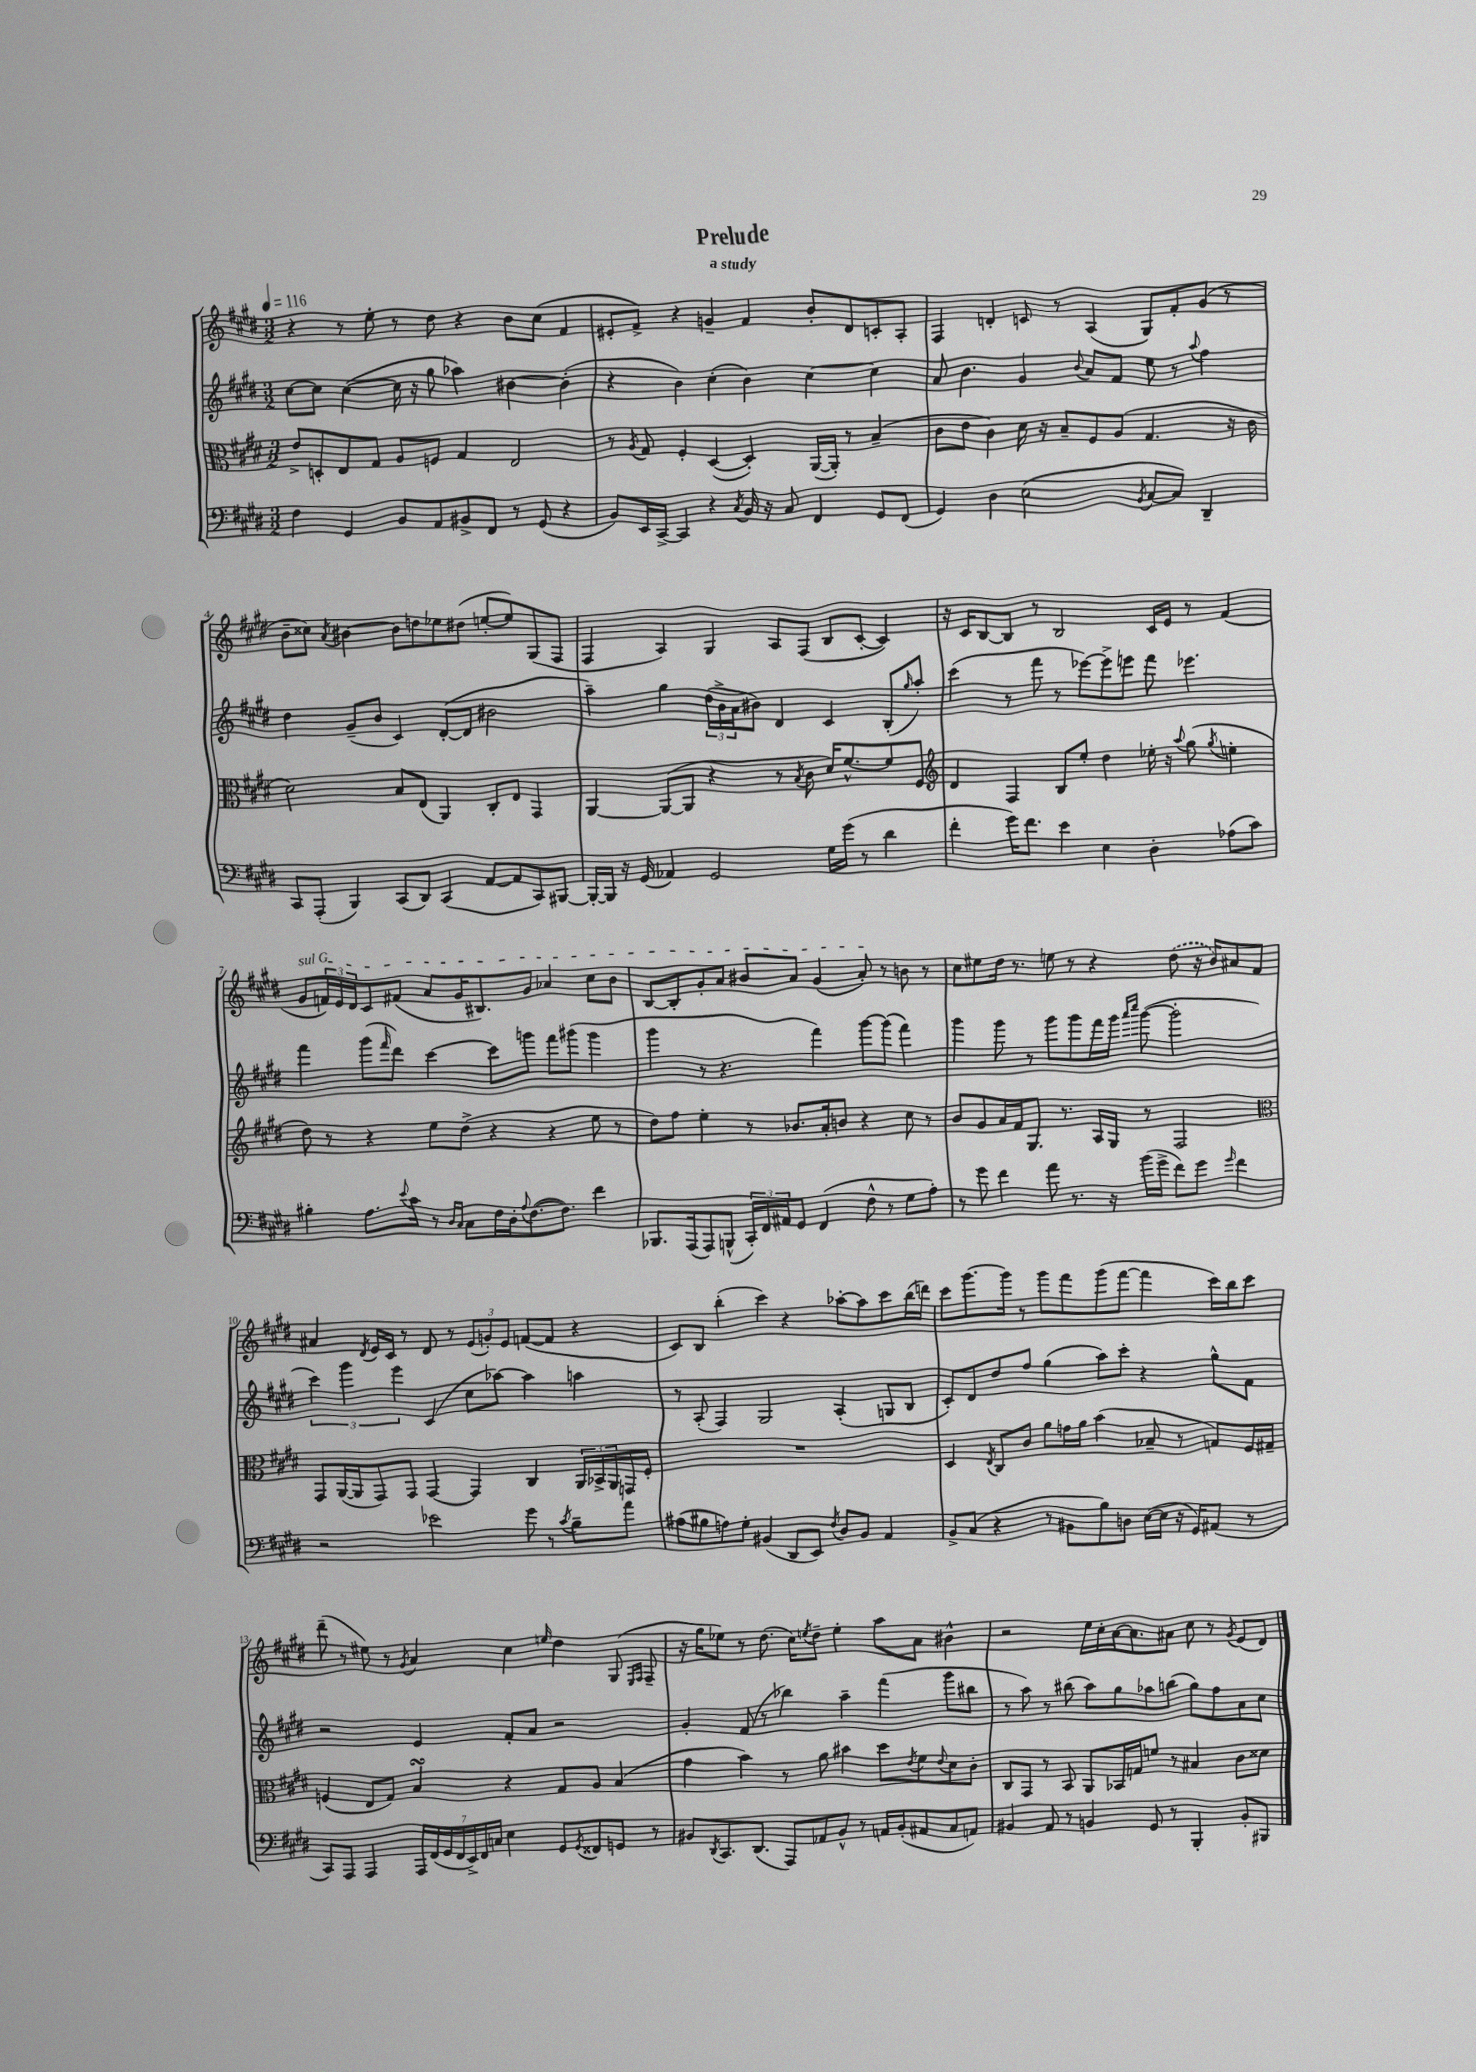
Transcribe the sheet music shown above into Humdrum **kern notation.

**kern	**kern	**kern	**kern
*part4	*part3	*part2	*part1
*staff4	*staff3	*staff2	*staff1
*clefF4	*clefC3	*clefG2	*clefG2
*k[f#c#g#d#]	*k[f#c#g#d#]	*k[f#c#g#d#]	*k[f#c#g#d#]
*M3/2	*M3/2	*M3/2	*M3/2
*MM116	*MM116	*MM116	*MM116
=1	=1	=1	=1
4F#\	8e^/L	[8cc#\L	4r
.	8Dn'/	8cc#\J]	.
4GG#/	8E/	([4cc#\	8r
.	8G#/J	.	8ee'\
8BB/L	8A/L	16cc#\]	8r
.	.	16r	.
8AA/	8Fn/J	8gg#\	8dd#\
8BB#X^/	4G#/	4aa-X\)	4r
8FF#/J	.	.	.
8r	2E/	[4b#X\	8b\L
(8GG#/	.	.	(8cc#\J
4r	.	(4b#'\]	4f#/
=2	=2	=2	=2
8BB/L)	8r	4r	8e#X'/L
.	8qA/	.	.
16EE/L	8G#/	.	8f#^/J)
[16CC#^/JJ	.	.	.
4CC#/]	4F#'/	4b\)	4r
4r	([4D#/	(4cc#'\	4gn~/
8qC#/	.	.	.
16BB/	4D#'/])	4b\)	4f#/
16r	.	.	.
8C#/	.	.	.
4FF#/	([16AA/LL	[4cc#\	8b'/L
.	16AA'/JJ])	.	.
.	8r	.	8d#/
8GG#/L	(4B~/	4cc#\]	8cn'/
(8FF#/J	.	.	8A'/J
=3	=3	=3	=3
4GG#/)	8c#\L	8a/	4F#/
.	8e\J	4.b\	.
4D#\	4c#\)	.	4dn'/
(2E\	16d#\	4g#/	8cn/
.	16r	.	.
.	8B~/L	.	8r
.	.	8qqb/	.
.	8F#/	8a/L	(4A/
.	(8A/J	8f#/J	.
8qBB/	.	.	.
[8C#/L	4.G#/	8ee\	8G#/L)
8C#/J])	.	8r	8f#'/
.	.	8qqaa/	.
4DD#~/	.	4ff#\	(8g#/J
.	16r	.	8r
.	16c#\	.	.
!!LO:LB:g=z
=4	=4	=4	=4
8CC#/L	2d#\)	4dd#\	8b~\L
(8AAA'/J	.	.	8cc##X\J)
.	.	.	8qa/
4BBB/)	.	(8g#~/L	[4b#X\
.	.	8b/J	.
(8CC#/L	8B/L	4c#/)	8b#\L]
8DD#/J)	(8E/J	.	8ddn\
(4CC#/	4AA/)	([8d#'/L	8ee-X\
.	.	8d#/J]	(8dd#X\J
[8AA/L	8C#'/L	2b#X\	[8een'/L
8AA/]	8E/J	.	8ee/])
8CC#/)	4GG#/	.	(8G#/
[8BBB#X/J	.	.	8F#/J
=5	=5	=5	=5
16BBB#'/LL_	[4AA/	4aa~\)	4F#/
16BBB#/JJ]	.	.	.
16r	.	.	.
(16GG#/	.	.	.
4AA-X/)	(8AA/L_	4gg#\	4A/)
.	8AA/J]	.	.
2GG#/	4r	(24dd#\LL	4G#/
.	.	24b^\	.
.	.	24a\J	.
.	.	8b#X\J)	.
.	8r	4d#/	8A/L
.	8qB/	.	.
.	8c#\	.	(8F#/J
16G#\LL	16d#/KL)	4c#/	8B/L
(16g#\JJ	[8.f#^^/	.	.
8r	.	.	[8c#'/J
4d#\	8f#/]	(8B'/L	4c#/])
.	.	16qqgg#/	.
.	8F#/J	8aa'/J)	.
=6	=6	=6	=6
*	*clefG2	*	*
4f#'\	4d#/	(4ccc#\	16r
.	.	.	16c#/KL
.	.	.	[8B/
16g#\KL)	4F#/	8r	8B/J]
8.f#\J	.	.	.
.	.	8fff#\	8r
4e\	8B/L	8r	2B/
.	8ee'/J	[8eee-X\L)	.
4E\	4dd#\	8eee-^\]	.
.	.	8eeen\J	.
4D#'\	16ee-X'\	8fff#\	16c#/LL
.	16r	.	16e/JJ
.	8qqaa/	.	.
.	(8gg#\	4.eee-X\	8r
.	8qgg#/	.	.
(8A-X\L	4een'\	.	(4f#/
8c#\J)	.	.	.
!!LO:LB:g=z
=7	=7	=7	=7
!	!	!	!LO:TX:a:i:t=sul G
4B#X'\	8dd#\)	4fff#\	8g#/L
.	8r	.	24fn/L)
.	.	.	24e/
.	.	.	24d#/J
8.A\L	4r	(8ggg#\L	8c#/
.	.	16qqfff#/	.
.	.	8ddd#\J)	(8f#X/J
8qqe/	.	.	.
16c#\Jk	.	.	.
8r	8ee\L	[4ccc#\	8a/L
16qqD#/LL	.	.	.
16qqC#/JJ	.	.	.
8C#\L	(8dd#^\J	.	16g#/K
.	.	.	8.B#X/)
16F#\L	4r	8ccc#\L]	.
16D#'\J	.	.	.
8qqA/	.	.	.
([8.F#\	.	8gggn\J	8g#/J
.	4r	8fff#\L	4a-X/
8.F#\J])	.	.	.
.	.	(8ggg#X\J	.
4f#\	8ee\	4ggg#\	8cc#\L
.	8r	.	8b\J
=8	=8	=8	=8
8.BBB-X/L	8dd#\L)	4ggg#\	[8B/L
.	8ff#\J	.	8B'/]
(16AAA/k	.	.	.
8AAA/)	4ee'\	8r	8g#'/
(8BBBn^^/J	.	4.r	8a/J
24CC#'/LL)	8r	.	8b#X/L
24FF#/	.	.	.
24AA#X/J	.	.	.
8GG#/J	8.b-X/L	.	8a/J
(4FF#/	.	4fff#\)	(4g#/
.	16a'/k	.	.
.	8bn/J	.	.
8F#^^\	4r	[8ggg#\L	8a'/)
8r	.	(8ggg#\J]	8r
8G#\L	8cc#\	4fff#\)	8bn\
8A'\J)	8r	.	8r
=9	=9	=9	=9
8r	8b/L	4ggg#\	8cc#\L
8g#\	8g#/	.	8ee#X\
4f#\	16a/L	8ggg#\	16dd#\Jk
.	16f#/J	.	8.r
.	8.G#/J	8r	.
8a\	.	8ggg#\L	8een\
.	8.r	.	.
8.r	.	8ggg#\	8r
.	16A/LL	16fff#\L	4r
16r	16G#/JJ	16ggg#\JJ	.
.	.	16qqaaa/LL	.
.	.	16qqcccc#/JJ	.
(16b\LL	8r	([8ggg#\	.
16g#^\JJ	.	.	.
8f#\L)	2F#/	2ggg#'\]	(8dd#\
8g#\J	.	.	16r
.	.	.	16b/KL)
16qqg#/	.	.	.
4f#\	.	.	8a#X/
.	.	.	8f#/J
!!LO:LB:g=z
=10	=10	=10	=10
*	*clefC3	*	*
2r	8GG#/L	6ccc#\)	4a#X/
.	([16AA/L	.	.
.	.	6ggg#\	.
.	16AA/J]	.	.
.	.	.	8qd#/
.	8GG#/)	.	16e/LL
.	.	.	16c#/JJ
.	.	6eee\	.
.	8GG#/J	.	8r
2e-X\	[4GG#/	(4c#/	8d#/
.	.	.	8r
.	4GG#/]	8cc#\L	(12e/L
.	.	.	12gn'/)
.	.	[8aa-X\J)	.
.	.	.	12e/J
8g#\	4C#/	4aa-\]	([8fn/L
8r	.	.	8f/J]
8qc#/	.	.	.
8B~\L	24AA/LL	4aan\	4r
.	24BB-X^/	.	.
.	24AA/	.	.
8a\J	16GGn/	.	.
.	16F#'/JJ	.	.
=11	=11	=11	=11
(8A#X\L	1.r	8r	8c#/L)
8B#X\	.	(8A'/	8B/J
8An\)	.	4F#/)	(4bb'\
8G#'\J	.	.	.
(4BB#X/	.	2G#/	4ccc#\)
8DD#/L	.	.	4r
8EE/J)	.	.	.
8qF#/	.	.	.
8D#/L	.	(4A'/	[8aa-X'\L
8BB#/J	.	.	8aa-\]
4AA/	.	8Gn/L	8ccc#\
.	.	8B/J	(16bb\L
.	.	.	16dddn\JJ)
=12	=12	=12	=12
8BB^/L	4D#/	8c#'/L)	8ccc#\L
(8C#/J	.	8d#/	[8.ggg#\
.	8qE/	.	.
4r	8C#/L	8dd#/	.
.	.	.	16ggg#\Jk]
.	8c#/J	8ff#/J	8r
8r	8a\L	(4gg#\	8ggg#\L
8BB#X\L	16gn\L	.	8fff#\
.	16a\JJ	.	.
8B\)	(4b\	8aa\L)	(8ggg#\
8Dn\J	.	8ccc#'\J	[8fff#\J
([16E\LL	8B-X~/	4r	4fff#\]
16E\JJ]	.	.	.
16r	8r	.	.
16GG#/KL)	.	.	.
(8AA#X/J	8Gn/L)	8gg#^^\L	16ccc#\LL)
.	.	.	16bb\J
8r	16F#/L	8f#\J	8ccc#\J
.	16G#X~/JJ	.	.
!!LO:LB:g=z
=13	=13	=13	=13
8CC#/L)	(4Fn/	2r	(8ddd#~\
8AAA/J	.	.	8r
4AAA/	8E/L	.	8ee#X\)
.	8G#/J)	.	8r
.	.	.	8qg#/
28AAA/LL	4BsSSS/	4e/	4a/
(28FF#/	.	.	.
28GG#/	.	.	.
28FF#/	.	.	.
28EE^/)	.	.	.
28FF#/	.	.	.
28Cn/JJ	.	.	.
4E\	4r	8f#'/L	4cc#\
.	.	8a/J	.
.	.	.	16qqeen/
8GG#/L	8G#/L	2r	4dd#\
8qGG#/	.	.	.
8FF##X/	8A/J	.	.
8GGn/J	(4B/	.	(8G#/
.	.	.	16qqE/LL
.	.	.	16qqF#/JJ
8r	.	.	8F#~/
=14	=14	=14	=14
8BB#X/L	4g#\	4g#'/	16r
.	.	.	16gg#\KL
8qDD#/	.	.	.
8.CC#/	.	.	8ee-X\J)
.	4b\)	(8f#/	8r
(8.DD#/J	.	.	.
.	.	8r	(8.dd#\
8AAA/L)	8r	4bb-X\)	.
.	.	.	16cc#\KL)
.	.	.	8qeen/
8AA-X/	8a\	.	8dd#~\J
8BB#^^/J	4b#X\	4aa~\	4ee'\
8r	.	.	.
16AAn/LL	8dd#\L	(4fff#\	8aa\L
(16BB#'/J	.	.	.
.	8qe/	.	.
8AA#X/	8f#\	.	8a\J
.	8qqe/	.	.
8C#/	8d#\	8ggg#\L	4b#X^^\
8AAn/J)	8c#'\J	8bb#X\J	.
=15	=15	=15	=15
4BB#X/	8C#/L	8r	2r
.	8GG#/J	8aa\)	.
8AA/	8r	8r	.
8r	8BB/	(8bb#X\	.
4BBn/	8AA/L	8aa\L)	16ee\LL
.	.	.	16cc#'\
.	16BB-X/L	8gg#\	[16a\J
.	16Gn/J	.	8.a\]
8GG#/	8fn/J	8aa-X\	.
8r	8r	(8bbn\J	8a#X\J
4BBB'/	4B#X/	8gg#\L)	8cc#\
.	.	8ff#\	8r
.	.	.	8qg#/
8BB'/L	8c#\L	8a\	(8e/L
8BBB#X/J	8d##X\J	8cc#\J	8d#/J)
==	==	==	==
*-	*-	*-	*-
